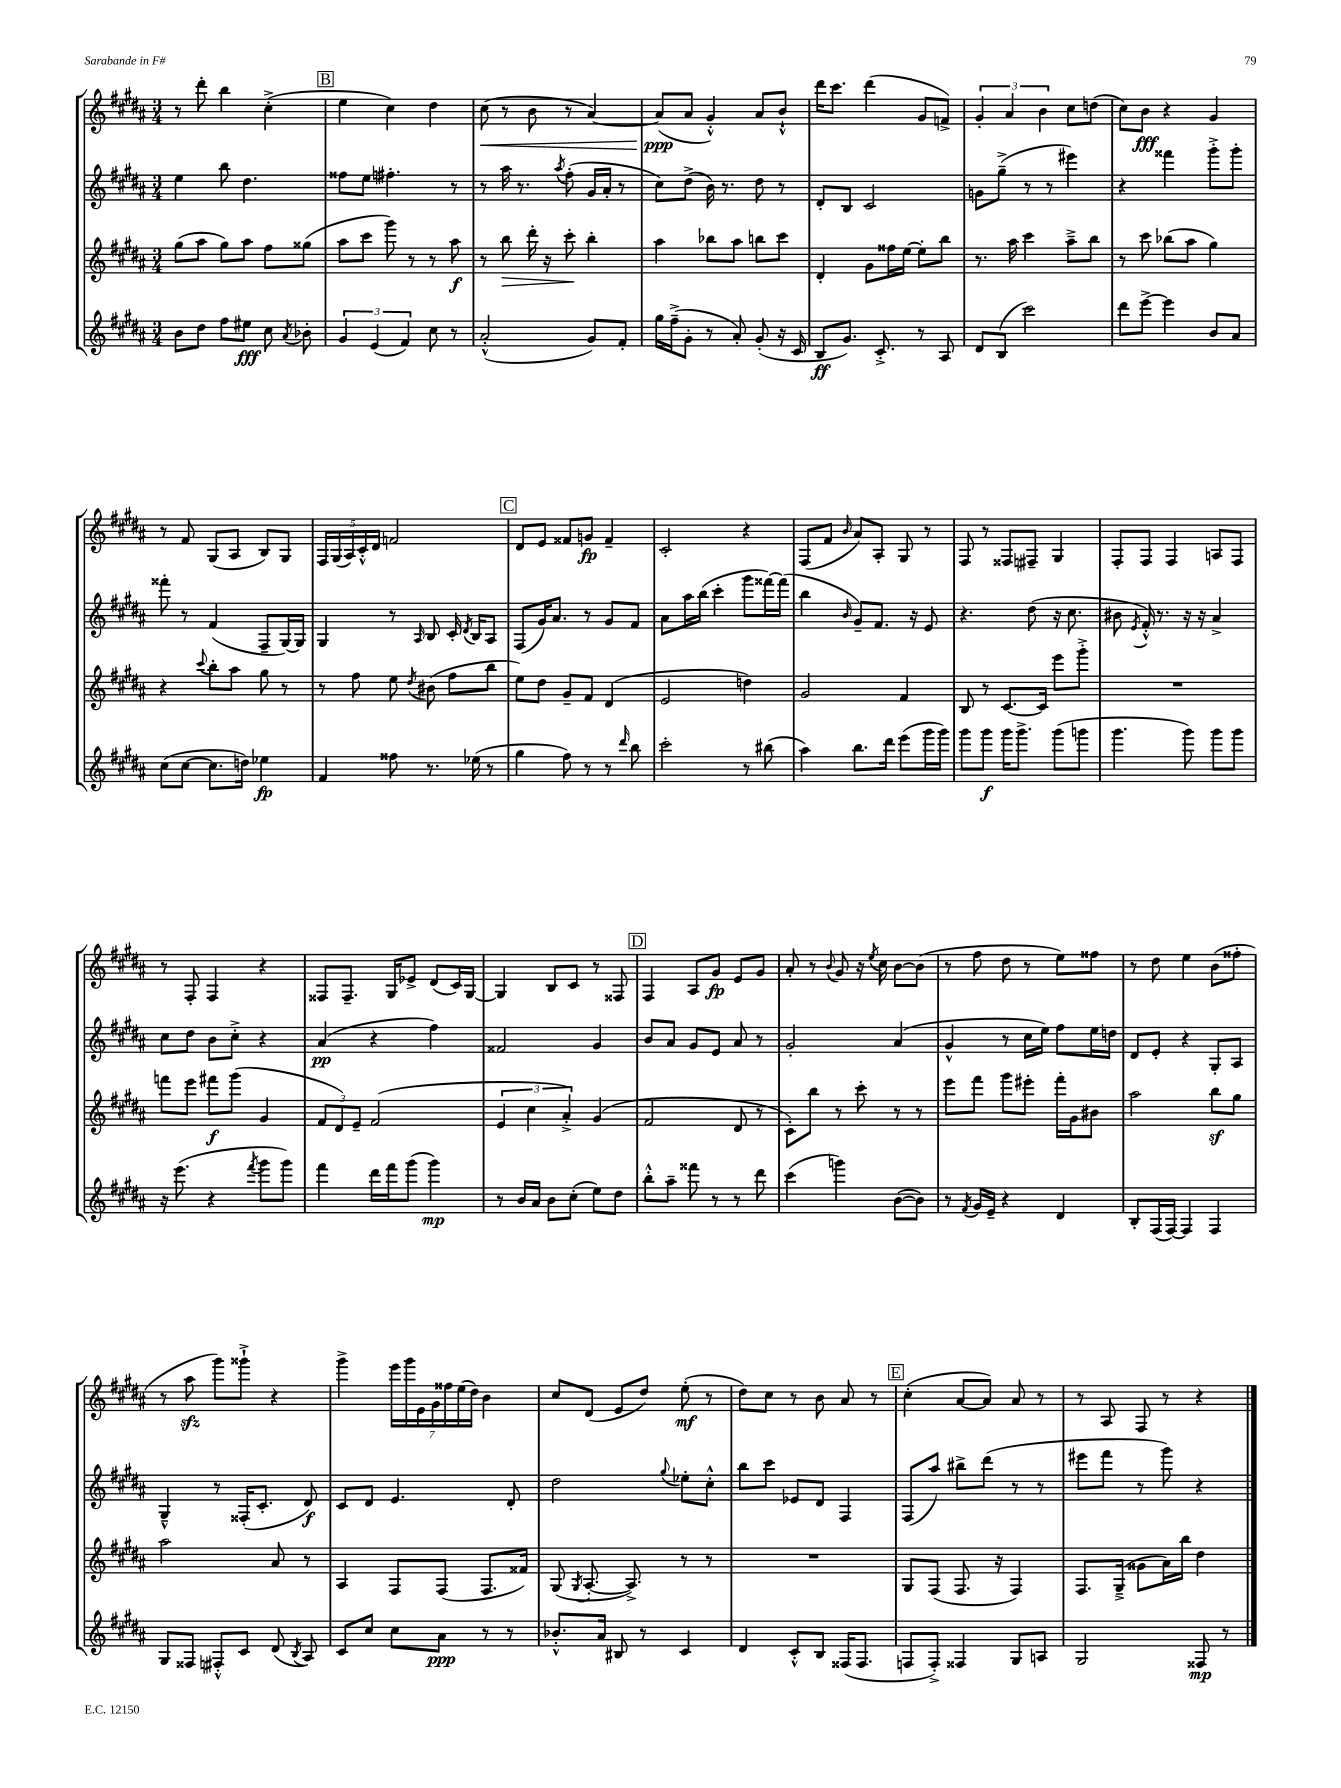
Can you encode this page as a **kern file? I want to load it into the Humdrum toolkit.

**kern	**kern	**kern	**kern
*staff4	*staff3	*staff2	*staff1
*clefG2	*clefG2	*clefG2	*clefG2
*k[f#c#g#d#a#]	*k[f#c#g#d#a#]	*k[f#c#g#d#a#]	*k[f#c#g#d#a#]
*M3/4	*M3/4	*M3/4	*M3/4
8b	(8gg#	4ee	8r
8dd#	8aa#	.	8ddd#'
8ff#	8gg#)	8bb	4bb
8ee#	8aa#	4.dd#	.
8cc#	8ff#	.	(4cc#'^
8qa#	.	.	.
8b-'	(8gg##	.	.
=	=	=	=
6g#	8aa#	8ff##	4ee
.	8ccc#	8ee	.
(6e	.	.	.
.	8ggg#)	4.ff#'	4cc#)
6f#)	.	.	.
.	8r	.	.
8cc#	8r	.	4dd#
8r	8aa#	8r	.
=	=	=	=
(2a#'^^	8r	8r	(8cc#
.	8bb	16aa#	8r
.	.	8.r	.
.	16ddd#'	.	8b
.	16r	.	.
.	.	8qaa#	.
.	8ccc#'	(8ff#'	8r
8g#)	4bb'	16g#	[4a#)
.	.	16a#'	.
8f#'	.	8r	.
=	=	=	=
16gg#	4aa#	8cc#)	(8a#]
(16ff#~^	.	.	.
8g#'	.	(8dd#^	8a#
8r	8bb-	16b)	4g#'^^)
.	.	8.r	.
8a#')	8aa#	.	.
(8g#'	8bb	8dd#	8a#
16r	8ccc#	8r	8b`^^
16c#	.	.	.
=	=	=	=
8B	4d#'	8d#'	16ddd#
.	.	.	8.ccc#
8.g#)	.	8B	.
.	8g#	2c#	(4ddd#
8.c#'^	.	.	.
.	16ff##	.	.
.	[16ee	.	.
8r	8ee']	.	8g#
8A#	8bb	.	8f^)
=	=	=	=
8d#	8.r	8g	6g#'
(8B	.	(8gg#~^	.
.	.	.	6a#
.	16aa#	.	.
2ccc#)	4ccc#	8r	.
.	.	.	6b
.	.	8r	.
.	8aa#~^	4eee#)	8cc#
.	8bb	.	(8dd
=	=	=	=
8ddd#	8r	4r	8cc#)
[8eee^	8ccc#	.	8b
4eee]	(8bb-	4fff##	4r
.	8aa#	.	.
8b	4gg#)	8ggg#'^	4g#
8a#	.	8ggg#'	.
=	=	=	=
(8cc#	4r	8fff##'	8r
[8cc#	.	8r	8f#
.	8qqccc#	.	.
8.cc#]	8bb'	(4f#	(8G#
.	8aa#	.	8A#
16dd)	.	.	.
4ee-	8gg#	8F#~	8B)
.	8r	[16G#)	8G#
.	.	16G#]	.
=	=	=	=
4f#	8r	4G#	20F#
.	.	.	(20G#
.	.	.	20A#)
.	8ff#	.	.
.	.	.	20c#'^^
.	.	.	20d#
8ff##	8ee	8r	2f
.	8qdd#	16qqA#	.
8.r	(8b#	8B	.
.	8ff#	16c#'	.
.	.	8qd#	.
(16ee-	.	16B	.
8r	8bb	8A#	.
=	=	=	=
4gg#	8ee)	(8F#	8d#
.	8dd#	16g#)	8e
.	.	8.a#	.
8ff#)	8g#~	.	8f##
8r	8f#	8r	8g
8r	(4d#	8g#	4f##~
16qqddd#	.	.	.
8bb	.	8f#	.
=	=	=	=
2ccc#'	2e	8a#	2c#'
.	.	16aa#	.
.	.	(16bb	.
.	.	4ccc#'	.
8r	4dd)	8ggg#	4r
(8bb#	.	[16fff##)	.
.	.	(16fff##]	.
=	=	=	=
4aa#)	2g#	4bb	(8F#
.	.	.	8f#
.	.	16qqb	16qqb
8.bb	.	8g#~)	8a#)
.	.	8.f#	8A#'
16ddd#	.	.	.
(8eee	4f#	.	8G#
.	.	16r	.
16ggg#	.	8e	8r
16ggg#)	.	.	.
=	=	=	=
8ggg#	8B	4.r	8F#
8ggg#	8r	.	8r
16ggg#	[8.c#	.	8F##
8.ggg#^	.	.	.
.	.	(8dd#	8F#~
.	16c#]	.	.
(8ggg#	8eee	16r	4G#
.	.	8.cc#	.
8ggg	8ggg#'^	.	.
=	=	=	=
4.ggg#	2.r	8b#	8F#'
.	.	8qe	.
.	.	16f#'^^)	8F#
.	.	8.r	.
.	.	.	4F#
8ggg#)	.	16r	.
.	.	16r	.
8ggg#	.	4a#^	8A
8ggg#	.	.	8F#
=	=	=	=
16r	8fff	8cc#	8r
(8.eee	.	.	.
.	8eee	8dd#	8F#'
4r	8fff#	8b	4F#
.	(8ggg#	8cc#'^	.
8qfff#	.	.	.
8ggg#	4g#	4r	4r
8ggg#)	.	.	.
=	=	=	=
4fff#	12f#	(4a#	8F##
.	12d#)	.	.
.	.	.	8.F##~
.	12e~	.	.
16ddd#	(2f#	4r	.
16fff#	.	.	16G#
(8ggg#	.	.	8e-^
4ggg#)	.	4ff#)	(8d#
.	.	.	16c#)
.	.	.	[16G#
=	=	=	=
8r	6e	2f##	4G#]
16b	.	.	.
.	6cc#	.	.
16a#	.	.	.
8b	.	.	8B
.	6a#'^)	.	.
(8cc#'	.	.	8c#
8ee)	(4g#	4g#	8r
8dd#	.	.	8F##
=	=	=	=
8bb'^^	2f#	8b	4F#
8aa#~	.	8a#	.
8fff##	.	8g#	8A#
8r	.	8e	8g#
8r	8d#	8a#	8e
8ddd#	8r	8r	8g#
=	=	=	=
(4ccc#	8c#')	2g#'	8a#'
.	8bb	.	8r
.	.	.	8qqb
4ggg)	8r	.	8g#
.	8ccc#'	.	16r
.	.	.	8qee
.	.	.	16cc#
([8b	8r	(4a#	[8b
8b])	8r	.	(8b]
=	=	=	=
8r	8eee	4g#^^	8r
8qf#	.	.	.
16g#	8fff#	.	8ff#
16e~	.	.	.
4r	8ggg#	8r	8dd#
.	8eee#'	16cc#	8r
.	.	16ee)	.
4d#	16fff#'	8ff#	8ee)
.	16g#	.	.
.	8b#	16ee	8ff##
.	.	16dd	.
=	=	=	=
8B'	2aa#	8d#	8r
(16F#	.	8e'	8dd#
[16F#)	.	.	.
4F#]	.	4r	4ee
4F#	8bb	8G#'	(8b
.	8gg#	8A#	8ff##'
=	=	=	=
8G#	2aa#	4G#~^^	8r
8F##	.	.	8aa#
8F#'^^	.	8r	8ggg#)
8c#	.	(16F##'	8ggg##`^
.	.	8.c#'	.
(8d#	8a#	.	4r
8qB	.	.	.
8A#)	8r	8d#)	.
=	=	=	=
8c#	4A#	8c#	4ggg#^
8cc#	.	8d#	.
8cc#	8F#	4.e	28eee
.	.	.	28ggg#
.	.	.	28e
.	.	.	28g#
8a#	(8F#	.	.
.	.	.	28ff##
.	.	.	(28ee
.	.	.	28dd#)
8r	8.F#	.	4b
8r	.	8d#'	.
.	16f##)	.	.
=	=	=	=
8.b-'^^	(8G#	2dd#	8cc#
.	8qG#	.	.
.	[8.A#'	.	(8d#
16a#	.	.	.
8B#	.	.	8e
.	8.A#^])	.	.
8r	.	.	8dd#)
.	.	8qqgg#	.
4c#	8r	8ee-'	(8ee'
.	8r	8cc#'^^	8r
=	=	=	=
4d#	2.r	8bb	8dd#)
.	.	8ccc#	8cc#
8c#'^^	.	8e-	8r
8B	.	8d#	8b
(16F##	.	4F#	8a#
8.F##	.	.	.
.	.	.	8r
=	=	=	=
8F	8G#	(8F#	(4cc#'
8F'^)	(8F#	8aa#)	.
4F##	8.F#	8bb#^	[8a#
.	.	(8ddd#	8a#])
.	16r	.	.
8G#	4F#)	8r	8a#
8A	.	8r	8r
=	=	=	=
2G#	8.F#	8eee#	8r
.	.	8fff#	8A#
.	(16G#~^	.	.
.	8g##	8r	8F#
.	16a#)	8ggg#)	8r
.	16bb	.	.
8F##	4dd#	4r	4r
8r	.	.	.
==	==	==	==
*-	*-	*-	*-
